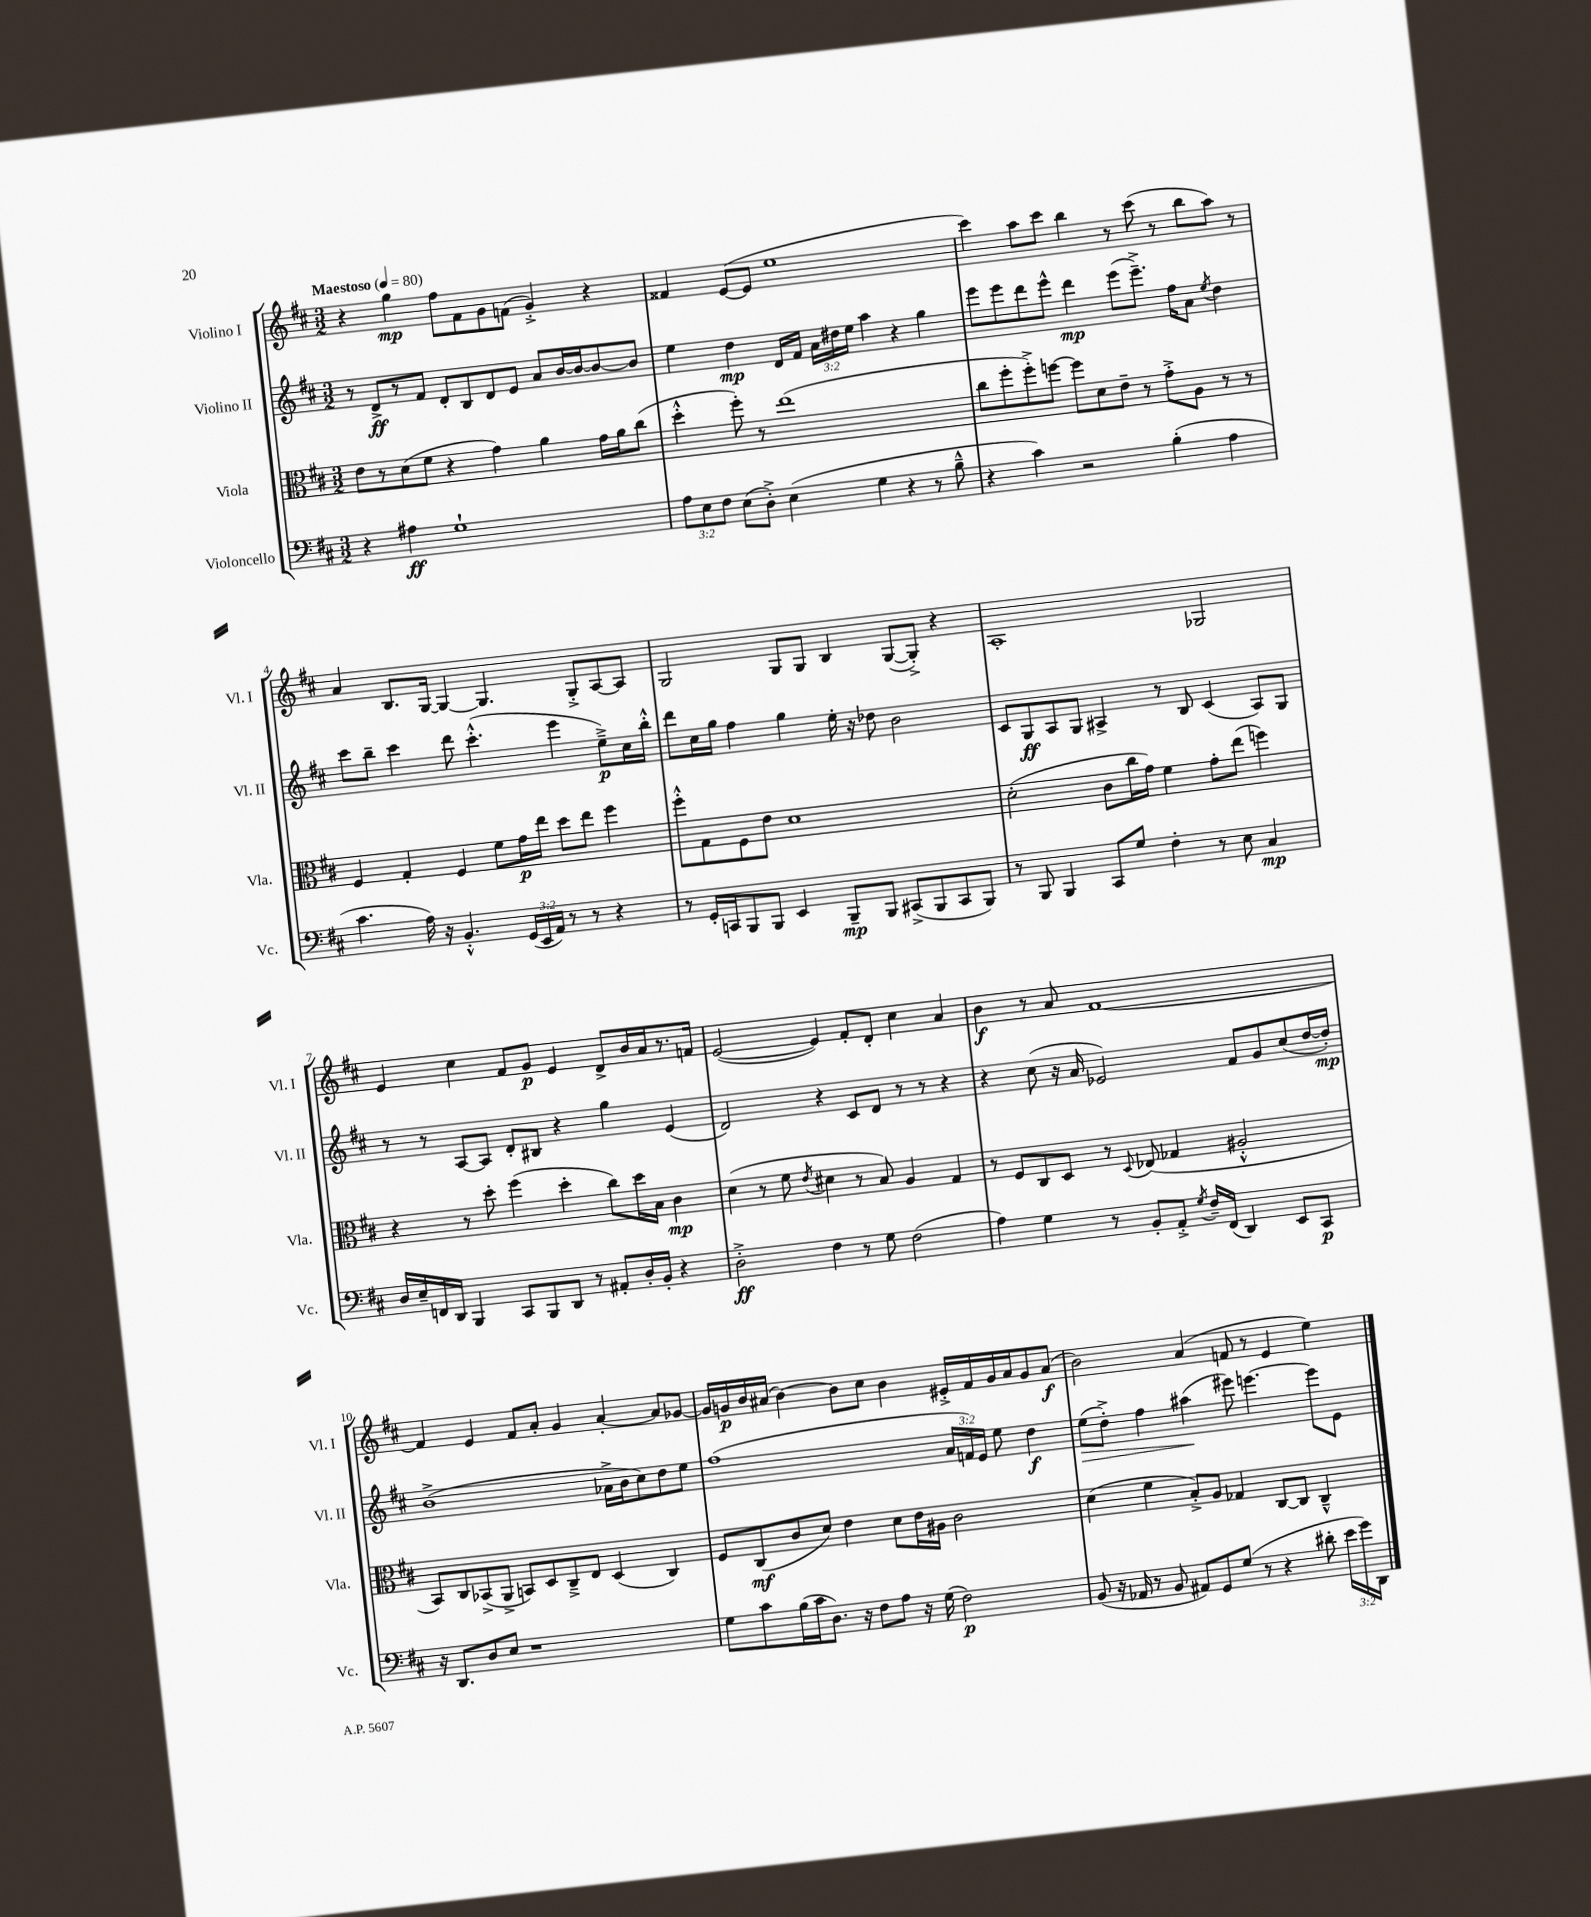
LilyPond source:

<<
\new StaffGroup <<
\new Staff = "s0" \with { instrumentName = "Violino I" shortInstrumentName = "Vl. I" } {
    \clef treble \key d \major \numericTimeSignature \time 3/2 \tempo "Maestoso" 4 = 80
    \autoBeamOff r4 g''4\mp fis''8[ fis'8 g'8 f'8]( g'4-.->) r4 |
    fisis'4 e'8[~( e'8] e''1 |
    cis'''4) a''8[ cis'''8] b''4 r8 cis'''8( r8 b''8[ a''8]) r8 |
    a'4 b8.[ g16]~ g4~ g4. g8[-.-> a8~ a8] |
    g2 g8[ g8] b4 g8[~( g8]-.->) r4 |
    a1-. ges2 |
    e'4 cis''4 fis'8[ g'8]\p e'4 d'8[-> b'16 a'16 r8. f'16] |
    e'2~( e'4) fis'8[-. d'8]-. cis''4 a'4 |
    b'4\f r8 a'8 fis'1~ |
    fis'4 e'4 fis'8[ a'8]-. g'4 a'4~-. a'8[ ges'8]~ |
    ges'16[ g'16\p b'16 ais'16]( b'4~) b'8[ cis''8] b'4 eis'16[-.-> fis'16 g'16 ais'16 g'8 ais'8]\f( |
    b'2) a'4( f'8 r8 e'4 e''4) \bar "|." |
}
\new Staff = "s1" \with { instrumentName = "Violino II" shortInstrumentName = "Vl. II" } {
    \clef treble \key d \major \numericTimeSignature \time 3/2 \override Staff.TupletNumber.text = #tuplet-number::calc-fraction-text
    \autoBeamOff r8 d'8[->\ff r8 fis'8] d'8[-. b8 d'8 e'8] a'8[ b'16~ b'16~ b'8~ b'8] |
    e''4 d''4\mp d'16[ fis'16] \tuplet 3/2 { a'16[ dis''16 e''16] } a''4 r4 g''4 |
    e'''8[ e'''8 d'''8 e'''8]-^ d'''4\mp e'''8[( e'''8.]--->) fis''16[ a'8] \acciaccatura { e''8 } d''4 |
    cis'''8[ b''8]-- cis'''4 d'''8 cis'''4.-.-^( e'''4 e''8[--->\p) cis''16 b''16]-.-^ |
    d'''8[ cis''16 g''16] fis''4 g''4 e''16-. r16 des''8 b'2 |
    cis'8[ g8\ff a8 g8] ais4-> r8 b8 cis'4( ais8[) g8] |
    r8 r8 a8[~ a8] d'8[-. bis8] r4 g''4 e'4( |
    d'2) r4 cis'8[ d'8] r8 r8 r4 |
    r4 cis''8( r16 a'16 ees'2) fis'8[ g'8 cis''8( d''16~ d''16]-.\mp) |
    b'1->( aes'16[-> b'16 cis''8) d''8 e''8] |
    fis''1( \tuplet 3/2 { a'16[ f'16) e'16] } e''8 d''4\f |
    e''8[\>( d''8]-.->) fis''4 ais''4\!( eis'''8) e'''4.~ e'''8[ e'8] \bar "|." |
}
\new Staff = "s2" \with { instrumentName = "Viola" shortInstrumentName = "Vla." } {
    \clef alto \key d \major \numericTimeSignature \time 3/2
    \autoBeamOff e'8[ r8 d'8( fis'8] r4 g'4) a'4 g'16[ a'16 cis''8]( |
    d''4-.-^ fis''8-.) r8 e''1( |
    cis''8[ fis''8-. fis''8-.->) f''8]~ f''8[ d'8 e'8]-- r8 g'8[-.-> a8] r8 r8 |
    fis4 g4-. fis4 fis'8[ g'16\p e''16] d''8[ e''8] fis''4 |
    fis''8[-.-^ g8 fis8 e'8] d'1 |
    d'2-.( cis'8[ cis''16 g'16]) fis'4 g'8[-. e''8]( f''4) |
    r4 r8 d''8-. fis''4( d''4-. cis''8[) d''16 b16] cis'4\mp |
    d'4( r8 fis'8 \acciaccatura { e'8 } dis'4 r8 b8) a4 g4 |
    r8 fis8[ cis8 d8] r8 \appoggiatura { d8 } ees8( ges4 ais2-.-^ |
    b,8[) cis8 bes,8->( a,8]-> b,8[) d8 cis8---> e8] d4( cis4) |
    fis8[ cis8\mf( cis'8 d'8]) e'4 d'8[ e'16 ais16] cis'2 |
    d'4( fis'4 b8[-.->) a8] ges4 cis8[~ cis8] cis4---^ \bar "|." |
}
\new Staff = "s3" \with { instrumentName = "Violoncello" shortInstrumentName = "Vc." } {
    \clef bass \key d \major \numericTimeSignature \time 3/2 \override Staff.TupletNumber.text = #tuplet-number::calc-fraction-text
    \autoBeamOff r4 ais4\ff g1-! |
    \tuplet 3/2 { a8[ e8 fis8] } e8[( d8]-.->) e4( g4 r4 r8 b8---^ |
    r4 cis'4) r2 b4-.( a4 |
    cis'4. a16) r16 b,4.-.-^ \tuplet 3/2 { g,16[( e,16 a,16]) } r8 r8 r4 |
    r8 g,16[-. c,16 b,,8 b,,8] e,4 b,,8[--\mp b,,8] cis,8[->( b,,8 cis,8 b,,8]) |
    r8 b,,8 b,,4 cis,8[ g8] fis4-. r8 e8 cis4\mp |
    d16[ e16-- f,16 d,16] b,,4 cis,8[ b,,8 d,8] r8 ais,8[-. d16-. b,16]-. r4 |
    d2-.->\ff fis4 r8 g8 fis2( |
    a4) g4 r8 b,8[-. a,8]-.-> \acciaccatura { g8 } fis16[-- fis,16]( d,4) e,8[ cis,8]\p |
    r16 d,8.[ d8 e8] r1 |
    g8[ cis'8 b16( cis'16 d8.]) r16 fis8[ a8] r16 g16( fis2\p) |
    b,8( r16 aes,16 r8 b,8 ais,8[) g,8 g8]( r8 r4 dis'8-. \tuplet 3/2 { e'16[ g'16) d,16] } \bar "|." |
}
>>
>>
